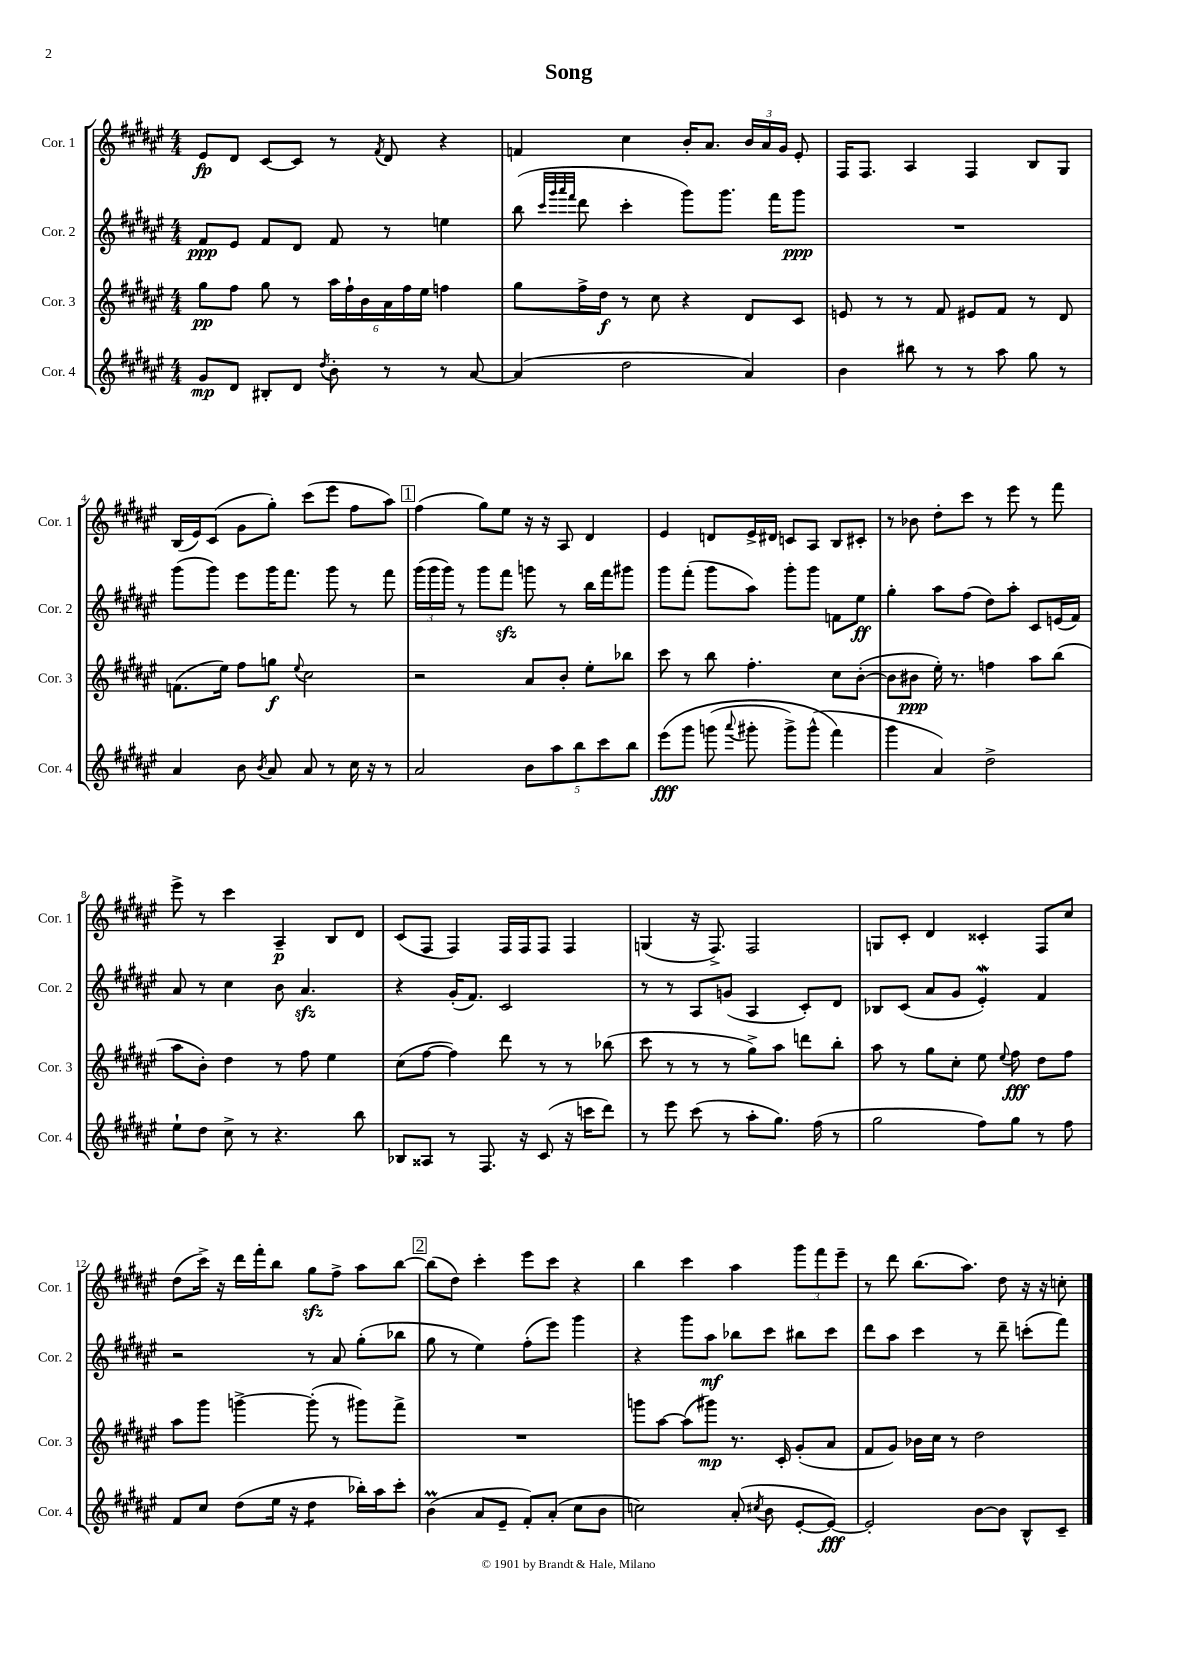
\header { title = "Song" }
<<
\new StaffGroup <<
\new Staff = "s0" \with { instrumentName = "Cor. 1" shortInstrumentName = "Cor. 1" } {
    \clef treble \key fis \major \numericTimeSignature \time 4/4
    \autoBeamOff eis'8[\fp dis'8] cis'8[~ cis'8] r8 \acciaccatura { fis'8 } dis'8 r4 |
    f'4 cis''4 b'16[-. ais'8.] \tuplet 3/2 { b'16[ ais'16 gis'16] } eis'8-. |
    fis16[ fis8.] ais4 fis4 b8[ gis8] |
    b16[( eis'16) cis'8]( gis'8[ gis''8]-.) cis'''8[( eis'''8] fis''8[ ais''8]) |
    \mark \markup { \box "1" } fis''4( gis''8[) eis''8] r16 r16 ais8 dis'4 |
    eis'4 d'8[ eis'16-> dis'16] c'8[ ais8] b8[ cis'8]-. |
    r8 bes'8 dis''8[-. cis'''8] r8 eis'''8 r8 fis'''8 |
    eis'''8-> r8 cis'''4 ais4--\p b8[ dis'8] |
    cis'8[( fis8] fis4) fis16[ fis16 fis8] fis4 |
    g4( r16 fis8.->) fis2 |
    g8[ cis'8]-. dis'4 cisis'4-. fis8[ cis''8] |
    dis''8[( cis'''16]->) r16 dis'''16[ fis'''16-. b''8] gis''8[\sfz fis''8]-> ais''8[ b''8]~ |
    \mark \markup { \box "2" } b''8[( dis''8]) cis'''4-. eis'''8[ cis'''8] r4 |
    b''4 cis'''4 ais''4 \tuplet 3/2 { gis'''8[ fis'''8 eis'''8]-- } |
    r8 dis'''8 b''8.[( ais''8.]) dis''8 r16 r16 c''8-. \bar "|." |
}
\new Staff = "s1" \with { instrumentName = "Cor. 2" shortInstrumentName = "Cor. 2" } {
    \clef treble \key fis \major \numericTimeSignature \time 4/4
    \autoBeamOff fis'8[\ppp eis'8] fis'8[ dis'8] fis'8 r8 e''4 |
    b''8( \grace { cis'''32[ gis'''32 ais'''32 fis'''32] } dis'''8 cis'''4-. gis'''8[) gis'''8.] fis'''16[ gis'''8]\ppp |
    R1 |
    gis'''8[( gis'''8]) eis'''8[ gis'''16 fis'''8.] gis'''8 r8 fis'''8 |
    \mark \markup { \box "1" } \tuplet 3/2 { gis'''16[( gis'''16 gis'''16]) } r8 gis'''8[ fis'''8]\sfz g'''8 r8 b''16[ fis'''16 gis'''8] |
    gis'''8[ fis'''8]-.( gis'''8[ ais''8]) gis'''8[-. gis'''8] f'8[ eis''8]\ff |
    gis''4-. ais''8[ fis''8]( dis''8[) ais''8]-. cis'8[ e'16( fis'16]) |
    ais'8 r8 cis''4 b'8 ais'4.\sfz |
    r4 gis'16[-.( fis'8.]) cis'2 |
    r8 r8 ais8[ g'8]( ais4 cis'8[-.) dis'8] |
    bes8[ cis'8]( ais'8[ gis'8] eis'4-.\mordent) fis'4 |
    r2 r8 ais'8 gis''8[-.( bes''8] |
    \mark \markup { \box "2" } gis''8 r8 eis''4) fis''8[-.( eis'''8]) gis'''4 |
    r4 gis'''8[ ais''8]\mf bes''8[ cis'''8] bis''8[ cis'''8] |
    dis'''8[ ais''8] cis'''4 r8 dis'''8-- c'''8[-.( fis'''8]) \bar "|." |
}
\new Staff = "s2" \with { instrumentName = "Cor. 3" shortInstrumentName = "Cor. 3" } {
    \clef treble \key fis \major \numericTimeSignature \time 4/4
    \autoBeamOff gis''8[\pp fis''8] gis''8 r8 \tuplet 6/4 { ais''16[ fis''16-! b'16 ais'16 fis''16 eis''16] } f''4 |
    gis''8[ fis''16-> dis''16]\f r8 cis''8 r4 dis'8[ cis'8] |
    e'8 r8 r8 fis'8 eis'8[ fis'8] r8 dis'8 |
    f'8.[( eis''16]) fis''8[ g''8]\f \appoggiatura { eis''8 } cis''2 |
    \mark \markup { \box "1" } r2 ais'8[ b'8]-. eis''8[-. bes''8] |
    cis'''8 r8 b''8 fis''4.-. cis''8[ b'8]~-.( |
    b'8[ bis'8]\ppp eis''16-.) r8. f''4 ais''8[ b''8]( |
    ais''8[ b'8]-.) dis''4 r8 fis''8 eis''4 |
    cis''8[( fis''8]~ fis''4) dis'''8 r8 r8 bes''8( |
    cis'''8 r8 r8 r8 gis''8[->) ais''8] d'''8[ b''8]-. |
    ais''8 r8 gis''8[ cis''8]-. eis''8 \appoggiatura { eis''8 } fis''8\fff dis''8[ fis''8] |
    ais''8[ gis'''8] g'''4~-> g'''8-.( r8 gis'''8[) fis'''8]-> |
    \mark \markup { \box "2" } R1 |
    g'''8[ ais''8]~ ais''8[( gis'''8]\mp) r8. cis'16-. gis'8[-.( ais'8] |
    fis'8[ gis'8]) bes'16[ cis''16] r8 dis''2 \bar "|." |
}
\new Staff = "s3" \with { instrumentName = "Cor. 4" shortInstrumentName = "Cor. 4" } {
    \clef treble \key fis \major \numericTimeSignature \time 4/4
    \autoBeamOff gis'8[\mp dis'8] bis8[-. dis'8] \acciaccatura { dis''8 } b'8-. r8 r8 ais'8~ |
    ais'4( dis''2 ais'4) |
    b'4 bis''8 r8 r8 ais''8 gis''8 r8 |
    ais'4 b'8 \acciaccatura { b'8 } ais'8 ais'8 r8 cis''16 r16 r8 |
    \mark \markup { \box "1" } ais'2 \tuplet 5/4 { b'8[ ais''8 b''8 cis'''8 b''8] } |
    eis'''8[\fff\( gis'''8] g'''8( \appoggiatura { ais'''8 } gis'''8-. gis'''8[->) gis'''8]-^( fis'''4\) |
    gis'''4 ais'4) dis''2-> |
    eis''8[-! dis''8] cis''8-> r8 r4. b''8 |
    bes8[ aisis8] r8 fis8. r16 cis'8( r16 c'''16[ dis'''8]) |
    r8 eis'''8 cis'''8( r8 ais''8[-. gis''8.]) fis''16( r8 |
    gis''2 fis''8[) gis''8] r8 fis''8 |
    fis'8[ cis''8] dis''8[( eis''16] r16 dis''4:8 bes''16[-.) ais''16 cis'''8]-. |
    \mark \markup { \box "2" } b'4\prall( ais'8[ eis'8]-- fis'8[-.) ais'8]-.( cis''8[ b'8] |
    c''2) ais'8-.( \acciaccatura { cis''8 } b'8 eis'8[~-. eis'8]~\fff) |
    eis'2-. b'8[~ b'8] b8[-^ cis'8]-- \bar "|." |
}
>>
>>
